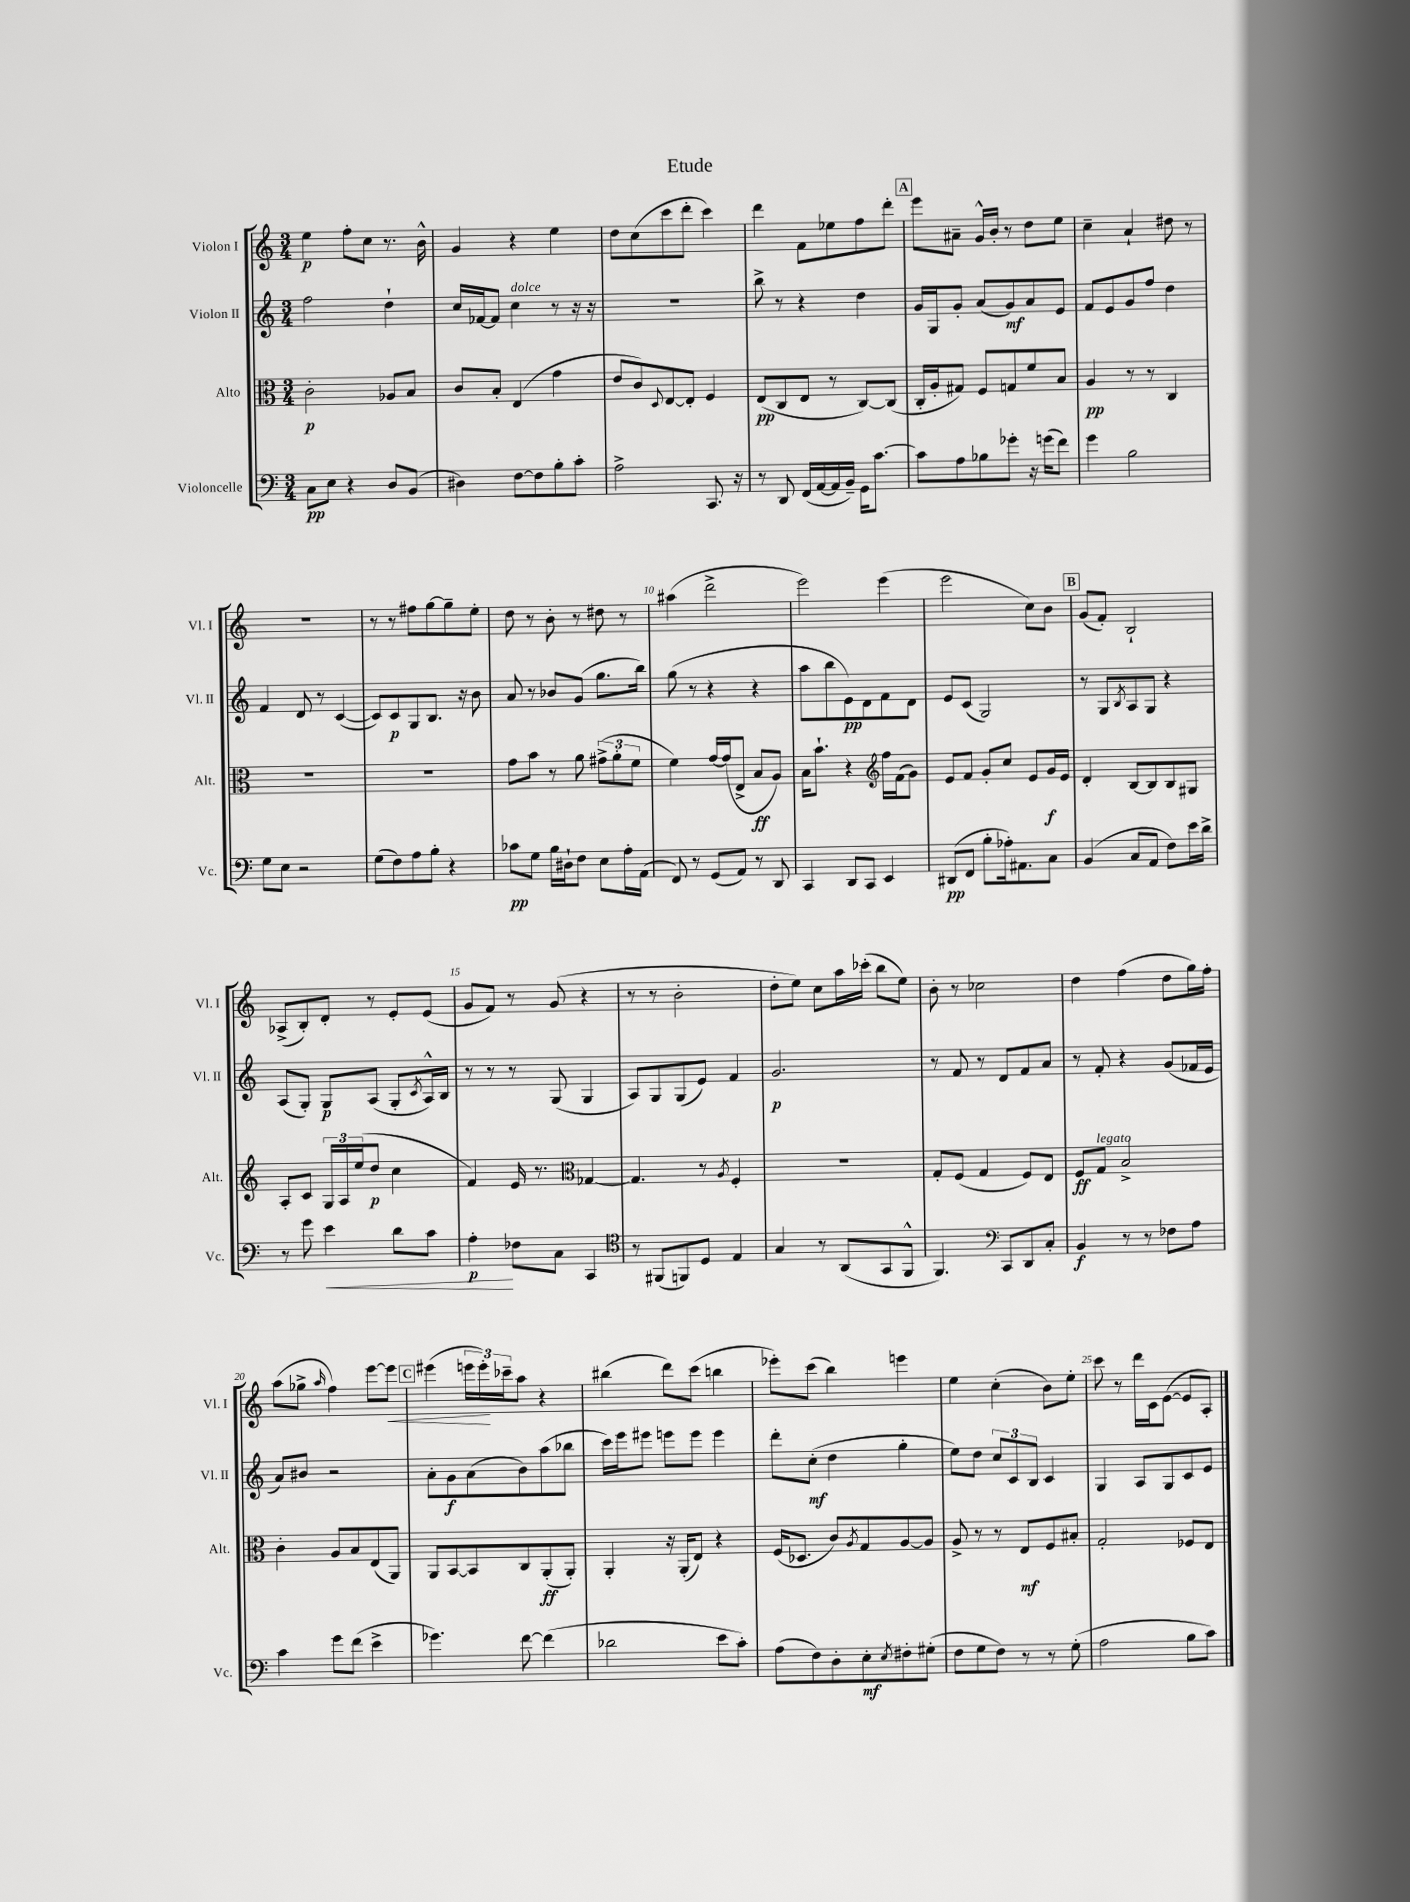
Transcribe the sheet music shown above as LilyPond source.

\header { title = "Etude" }
<<
\new StaffGroup <<
\new Staff = "s0" \with { instrumentName = "Violon I" shortInstrumentName = "Vl. I" } {
    \clef treble \key c \major \numericTimeSignature \time 3/4
    e''4\p f''8-. c''8 r8. b'16-^ |
    g'4 r4 e''4 |
    d''8 c''8( c'''8 d'''8-. c'''4) |
    d'''4 f'8 ees''8 f''8 d'''8-. |
    \mark \markup { \box "A" } e'''8 ais'8-- g'16-^ b'16-. r8 d''8 e''8 |
    c''4-- a'4-! dis''8 r8 |
    R2. |
    r8 r8 fis''8 g''8~ g''8-- e''8-. |
    d''8 r8 b'8-. r8 dis''8 r8 |
    ais''4( d'''2-> |
    e'''2) e'''4( |
    e'''2 c''8) b'8 |
    \mark \markup { \box "B" } g'8( f'8-.) b2-! |
    aes8->( b8-.) d'8-. r8 e'8-. e'8( |
    g'8 f'8) r8 g'8( r4 |
    r8 r8 b'2-. |
    d''8-. e''8) c''8 a''16 ces'''16-.( b''8 e''8) |
    b'8-. r8 ces''2 |
    d''4 f''4( d''8 g''16) f''16-. |
    a''8( ges''8-> \grace { a''16 } f''4) e'''8~ e'''8\< |
    \mark \markup { \box "C" } eis'''4( \tuplet 3/2 { e'''16 e'''16-.\!) ces'''16-- } a''8 r4 |
    bis''4( d'''8) c'''8( b''4 |
    ees'''8-.) c'''8( b''4) e'''4 |
    e''4 c''4-.( b'8) e''8-. |
    c'''8 r8 d'''16 c'16 e'8~( e'8 a8-.) \bar "|." |
}
\new Staff = "s1" \with { instrumentName = "Violon II" shortInstrumentName = "Vl. II" } {
    \clef treble \key c \major \numericTimeSignature \time 3/4
    f''2 d''4-! |
    c''16 fes'16~ fes'8 c''4^\markup { \italic "dolce" } r8 r16 r16 |
    R2. |
    b''8-> r8 r4 d''4 |
    \mark \markup { \box "A" } g'16 g16 g'8-. a'8( g'8\mf) a'8 e'8 |
    f'8 e'8 g'8 f''8 d''4 |
    f'4 d'8 r8 c'4~( |
    c'8) c'8\p g8 b8. r16 b'8 |
    a'8 r8 bes'8 g'8( g''8. b''16) |
    g''8( r8 r4 r4 |
    a''8 b''8 e'8\pp) d'8 f'8 d'8 |
    e'8 c'8( g2) |
    \mark \markup { \box "B" } r8 g8 \acciaccatura { b8 } a8 g8 r4 |
    a8( g8-.) g8\p a8( g8-. \acciaccatura { c'8 } a16-^) b16 |
    r8 r8 r8 g8( g4 |
    a8) g8 g8( e'8) f'4 |
    g'2.\p |
    r8 f'8 r8 d'8 f'8 a'8 |
    r8 f'8-. r4 g'8( fes'16 e'16 |
    a'8) bis'8 r2 |
    \mark \markup { \box "C" } a'8-. g'8\f a'8( b'8) a''8( bes''8 |
    c'''16) e'''16 eis'''8 e'''8 e'''8 e'''4 |
    d'''8-. c''8-.\mf( d''4 g''4-. |
    e''8) d''8 \tuplet 3/2 { c''8 c'8 b8 } c'4 |
    g4 a8 g8 c'8 e'8 \bar "|." |
}
\new Staff = "s2" \with { instrumentName = "Alto" shortInstrumentName = "Alt." } {
    \clef alto \key c \major \numericTimeSignature \time 3/4
    c'2-.\p aes8 b8 |
    c'8 b8-. e4( g'4 |
    e'8 c'8) \appoggiatura { d8 } e8~ e8-. f4 |
    e8\pp( c8 e8 r8 c8~) c8( |
    \mark \markup { \box "A" } c16-. a16-. gis8) f8 g8 f'8 b8 |
    a4\pp r8 r8 c4 |
    R2. |
    R2. |
    g'8 b'8 r8 a'8 \tuplet 3/2 { gis'8->( a'8-. f'8 } |
    f'4) g'16~ g'16( e8-> b8\ff a8) |
    b16 b'8.-! r4 \clef treble f''16 f'16( g'8) |
    e'8 f'8 g'8-. c''8 e'8 g'16\f e'16 |
    \mark \markup { \box "B" } d'4-. b8~ b8 b8 gis8 |
    a8-. c'8 \tuplet 3/2 { g16 a16 e''16( } d''8\p c''4 |
    f'4) e'16 r8. \clef alto ges4~ |
    ges4. r8 \acciaccatura { a8 } f4-. |
    R2. |
    g8-. f8( g4 f8) e8 |
    f8\ff g8^\markup { \italic "legato" } b2-> |
    c'4-. a8 b8 e8( a,8) |
    \mark \markup { \box "C" } a,8 b,8~ b,8 c8 a,8-.\ff( a,8-.) |
    a,4-. r16 a,16-.( e8) r4 |
    f16( des8. c'8) \acciaccatura { a8 } g8 a8~ a8 |
    a8-> r8 r8 e8\mf f8 bis8-. |
    g2-. fes8 e8 \bar "|." |
}
\new Staff = "s3" \with { instrumentName = "Violoncelle" shortInstrumentName = "Vc." } {
    \clef bass \key c \major \numericTimeSignature \time 3/4
    c8\pp e8 r4 d8 b,8( |
    dis4) f8~ f8 b8-. c'8-. |
    a2-> c,8. r16 |
    r8 d,8 f,16( a,16~ a,16 b,16--) g,16 c'8.~ |
    \mark \markup { \box "A" } c'8 a8 bes8 ges'8-. r16 g'16( f'8) |
    g'4 b2 |
    g8 e8 r2 |
    g8( f8) a8 b8-. r4 |
    ces'8\pp g8 b16 dis16-! f8 e8 a16-. a,16( |
    f,8) r8 g,8( a,8) r8 d,8 |
    c,4 d,8 c,8 e,4 |
    dis,8\pp( f,8 b8-. aes16-.) ais,8. c8 |
    \mark \markup { \box "B" } b,4( c8 a,8 f8) e'16 d'16-> |
    r8 g'8 e'4\< d'8 c'8 |
    a4-.\p\! fes8 c8 c,4 |
    \clef tenor r8 fis,8( f,8) d8 e4 |
    g4 r8 a,8( g,8 f,8-^ |
    f,4.) \clef bass c,8 d,8 c8-. |
    b,4\f r8 r8 fes8 a8 |
    c'4 g'8 f'8( e'4-> |
    \mark \markup { \box "C" } ges'4.) f'8~ f'4( |
    des'2 e'8 c'8-.) |
    a8( f8) d8-. e8-.\mf \acciaccatura { e8 } fis8-. gis8-.( |
    f8 g8 f8) r8 r8 g8-.( |
    a2 b8 c'8) \bar "|." |
}
>>
>>
\layout { \context { \Score \override BarNumber.break-visibility = ##(#f #t #t) barNumberVisibility = #(every-nth-bar-number-visible 5) } }
